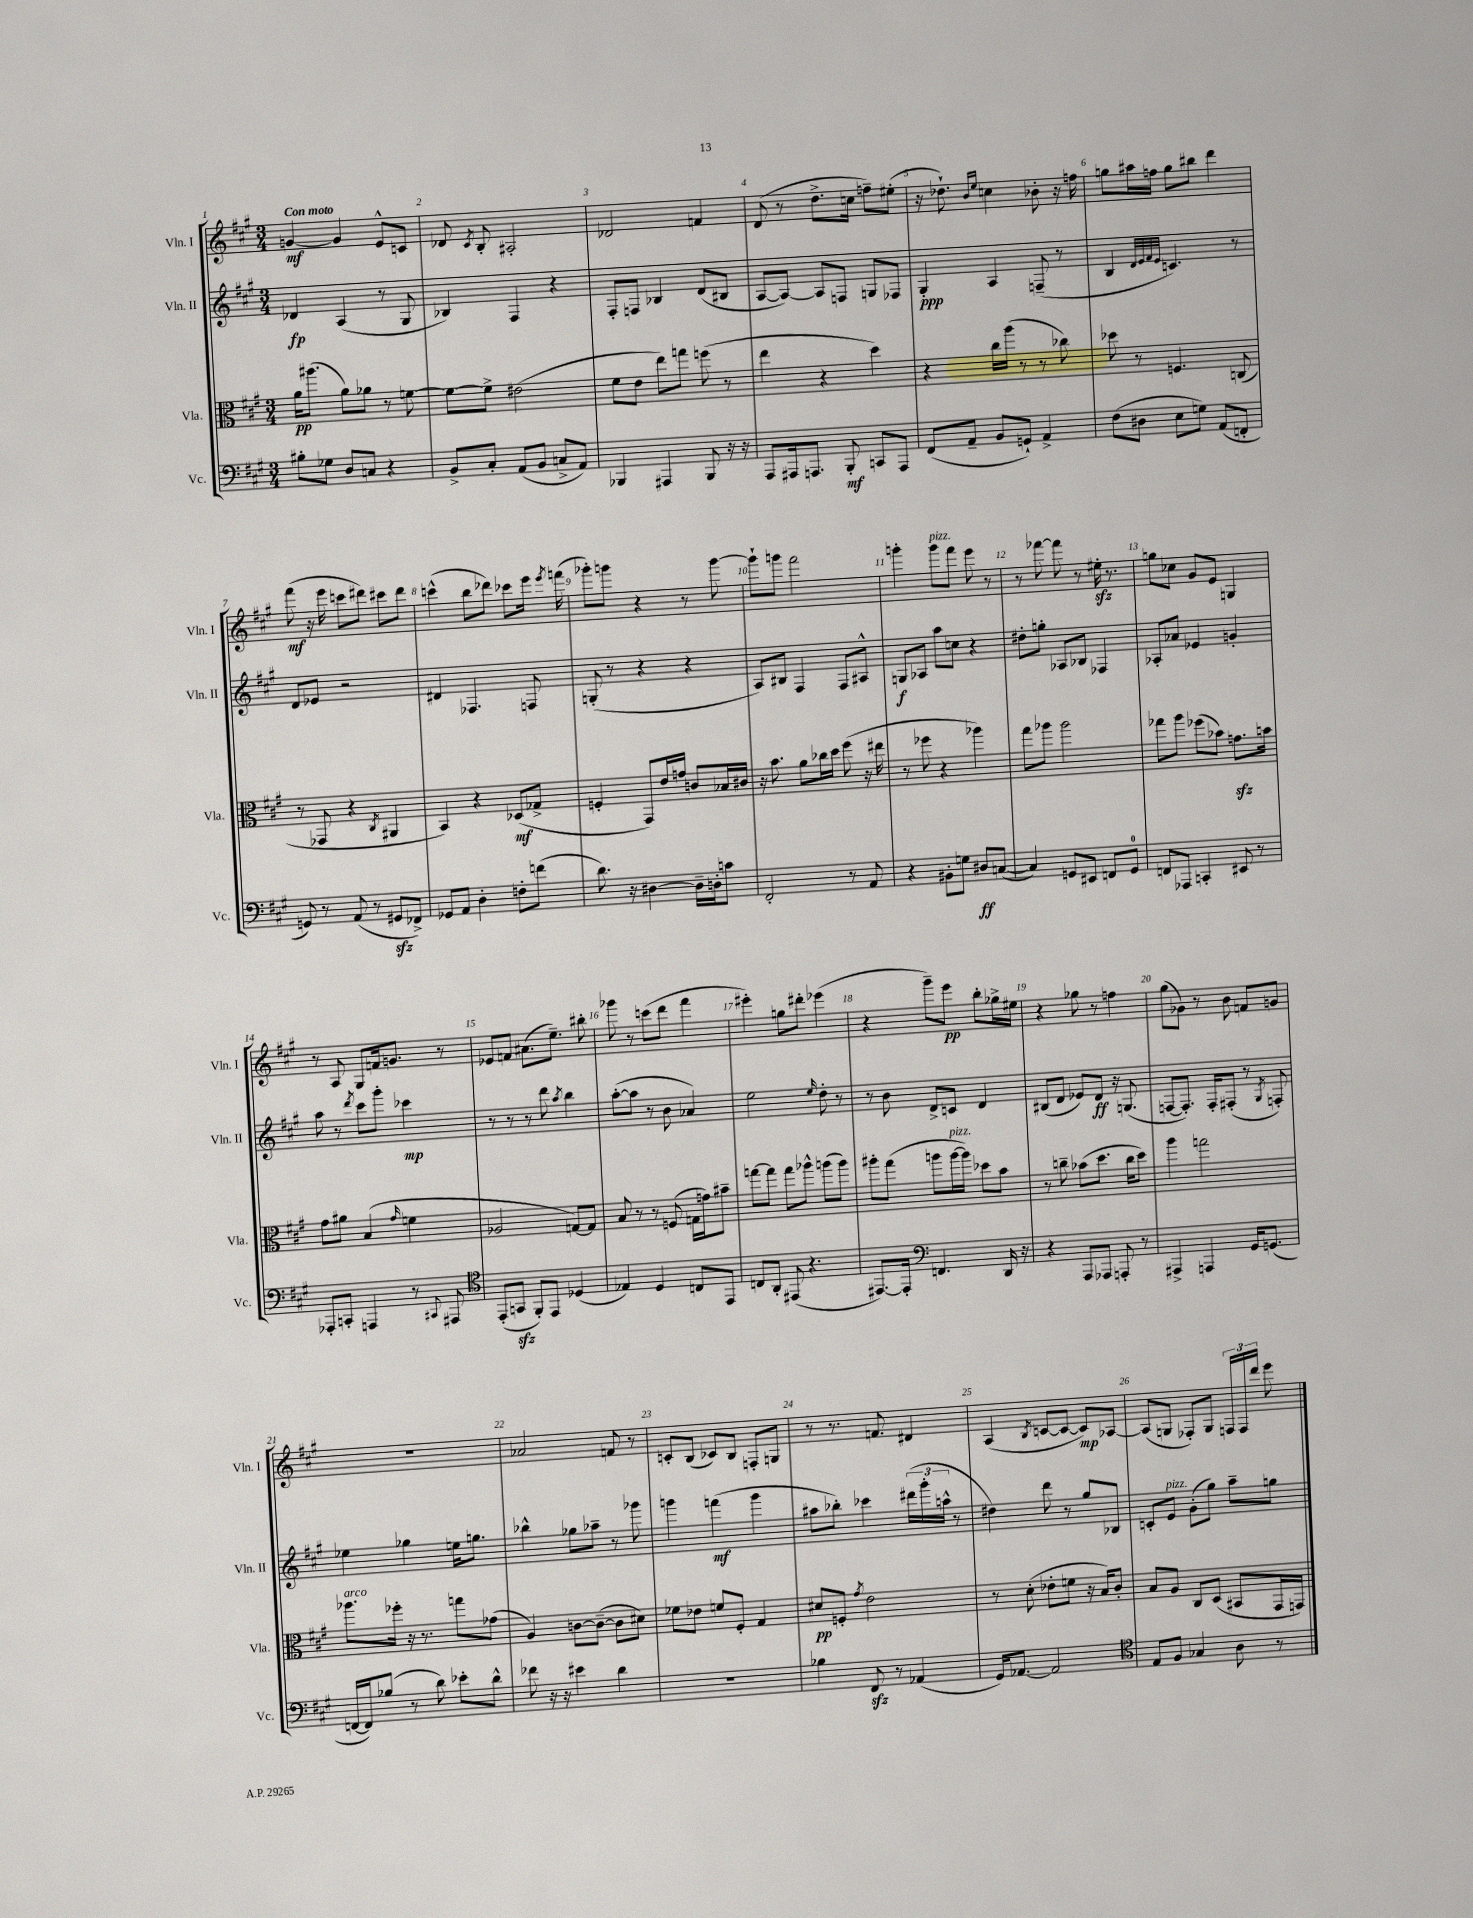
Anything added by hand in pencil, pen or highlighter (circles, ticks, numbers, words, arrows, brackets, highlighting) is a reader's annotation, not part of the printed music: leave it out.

**kern	**dynam	**kern	**dynam	**kern	**dynam	**kern	**dynam
*part4	*part4	*part3	*part3	*part2	*part2	*part1	*part1
*staff4	*staff4	*staff3	*staff3	*staff2	*staff2	*staff1	*staff1
*I"Vc.	*	*I"Vla.	*	*I"Vln. II	*	*I"Vln. I	*
*I'Vc.	*	*I'Vla.	*	*I'Vln. II	*	*I'Vln. I	*
*clefF4	*	*clefC3	*	*clefG2	*	*clefG2	*
*k[f#c#g#]	*	*k[f#c#g#]	*	*k[f#c#g#]	*	*k[f#c#g#]	*
*M3/4	*	*M3/4	*	*M3/4	*	*M3/4	*
=1	=1	=1	=1	=1	=1	=1	=1
!	!	!	!	!	!	!LO:TX:a:B:t=Con moto	!
8B#X'\L	.	16a\KL	pp	4d-X/	fp	[4gn/	mf
.	.	(8.aa#X\J	.	.	.	.	.
8G-X\J	.	.	.	.	.	.	.
8D/L	.	8a\L)	.	(4A/	.	4g/]	.
8Cn/J	.	8a-X\J	.	.	.	.	.
4r	.	8r	.	8r	.	8e^^/L	.
.	.	[8fn\	.	8G#/	.	8cn/J	.
=2	=2	=2	=2	=2	=2	=2	=2
8BB^/L	.	8f\L_	.	4B-X/)	.	8d-X/	.
.	.	.	.	.	.	8qc#/	.
8C#'/J	.	8f^\J]	.	.	.	8B'/	.
(8AA/L	.	(2e#X\	.	4F#/	.	2A#X'/	.
8BB/J	.	.	.	.	.	.	.
8Cn^/L	.	.	.	4r	.	.	.
8AA/J)	.	.	.	.	.	.	.
=3	=3	=3	=3	=3	=3	=3	=3
4BBB-X/	.	8f#\L	.	8F#'/L	.	2d-X/	.
.	.	8e\J	.	8Fn/J	.	.	.
4AAA#X/	.	8ee\L)	.	4B-X/	.	.	.
.	.	8ggn\J	.	.	.	.	.
8BBB-/	.	(8ffn\	.	(8d/L	.	4fn/	.
16r	.	8r	.	8B#X/J	.	.	.
16r	.	.	.	.	.	.	.
=4	=4	=4	=4	=4	=4	=4	=4
8AAA/L	.	4ee\	.	[8A/L	.	(8d/	.
16AAA#X/k	.	.	.	8A/J_)	.	8r	.
8.AAAn/J	.	.	.	.	.	.	.
.	.	4r	.	8A/L]	.	8.dd^\L	.
8BBB'/	mf	.	.	8Fn/J	.	.	.
.	.	.	.	.	.	16ccn\Jk	.
8CCn/L	.	4dd\)	.	8Gn/L	.	8ffn~\L)	.
8AAA/J	.	.	.	8F-X/J	.	(8ee#X'\J	.
=5	=5	=5	=5	=5	=5	=5	=5
(8FF#/L	.	4r	.	4G#'/	ppp	16r	.
.	.	.	.	.	.	8.dd-X`\)	.
8AA~/J	.	.	.	.	.	.	.
.	.	.	.	.	.	16qqb/LL	.
.	.	.	.	.	.	16qqee/JJ	.
8BB/L	.	16cc#\LL	.	4A/	.	4ccn\	.
.	.	(16aa\JJ	.	.	.	.	.
8GGn`/J)	.	8r	.	.	.	.	.
4AA^/	.	8r	.	(8Fn~/	.	8b-X'\	.
.	.	8cc-X\)	.	8r	.	16r	.
.	.	.	.	.	.	16ffn\	.
=6	=6	=6	=6	=6	=6	=6	=6
(8F#\L	.	8dd-X\	.	4B/	.	8ggn\L	.
8D#X\J	.	8r	.	.	.	16aa#X\L	.
.	.	.	.	.	.	16ffn\JJ	.
.	.	.	.	32qqd/LLL	.	.	.
.	.	.	.	32qqe/	.	.	.
.	.	.	.	32qqf#/	.	.	.
.	.	.	.	32qqe/JJJ	.	.	.
8E\L	.	4.Fn/	.	4.cn/)	.	8gg\L	.
8Gn\J)	.	.	.	.	.	8bb#X\J	.
(8AA/L	.	.	.	.	.	4ddd\	.
8FFn'/J	.	(8Cn/	.	8r	.	.	.
!!LO:LB:g=z
=7	=7	=7	=7	=7	=7	=7	=7
8GGn/)	.	8r	.	8d/L	.	(8fff#\	mf
8r	.	8GG-X/	.	8e-X/J	.	16r	.
.	.	.	.	.	.	16eee\	.
(8AA/	.	4r	.	2r	.	8cccn\L	.
8r	.	.	.	.	.	8ddd#X\J)	.
.	.	8qC#/	.	.	.	.	.
8GG#Xzz/L	.	4AA#X/	.	.	.	8ccc#X\L	.
8FF-X^/J)	.	.	.	.	.	8ddd#\J	.
=8	=8	=8	=8	=8	=8	=8	=8
8GG-X/L	.	4BB/)	.	4d#X/	.	(4cccn^^\	.
8AA/J	.	.	.	.	.	.	.
4D'\	.	4r	.	4.F-X/	.	8bb\L	.
.	.	.	.	.	.	8ddd-X\J)	.
8Fn'\L	.	(8D-X/L	mf	.	.	8ccc-X\L	.
(8fn\J	.	8G-X^/J	.	8Fn/	.	16eee\Jk	.
.	.	.	.	.	.	8qeee/	.
.	.	.	.	.	.	(16fffn\	.
=9	=9	=9	=9	=9	=9	=9	=9
8.d\)	.	4Fn'/	.	(8Gn'/	.	8ggg-X'\L)	.
.	.	.	.	8r	.	8gggn\J	.
16r	.	.	.	.	.	.	.
[4D#X\	.	8GG#/L)	.	4r	.	4r	.
.	.	16e/L	.	.	.	.	.
.	.	16gn/JJ	.	.	.	.	.
16D#~\LL]	.	8cn/L	.	4r	.	8r	.
16Dn'\J	.	.	.	.	.	.	.
8cn\J	.	16B-X/L	.	.	.	[8ggg\	.
.	.	16c#X/JJ	.	.	.	.	.
=10	=10	=10	=10	=10	=10	=10	=10
2FF#'/	.	16r	.	8A/L)	.	8ggg`\L]	.
.	.	8.b\	.	.	.	.	.
.	.	.	.	8B#X/J	.	8gggn\J	.
.	.	8a\L	.	4F#/	.	2fff#\	.
.	.	16cc-X\L	.	.	.	.	.
.	.	16dd\JJ	.	.	.	.	.
8r	.	(8ff#\	.	8F#/L	.	.	.
8AA/	.	16r	.	8A#X^^/J	.	.	.
.	.	16ee#X\	.	.	.	.	.
=11	=11	=11	=11	=11	=11	=11	=11
4r	.	8r	.	8Gn/L	f	4gggn'\	.
.	.	8ff-X\	.	8A-X/J	.	.	.
!	!	!	!	!	!	!LO:TX:a:i:t=pizz.	!
8BB#X'\L	.	4r	.	8aa\L	.	8ggg\L	.
8Gn\J	.	.	.	8ccn\J	.	8fff#\J	.
8D#X/L	ff	4aa-X\)	.	4r	.	8eee\	.
([8Cn/J	.	.	.	.	.	8r	.
=12	=12	=12	=12	=12	=12	=12	=12
4C/])	.	8gg#\L	.	8dd#X'\L	.	8r	.
.	.	8aa-X\J	.	8ggn'\J	.	[8fff-X\	.
8GGn/L	.	2aa-\	.	8A-X/L	.	8fff-\]	.
8EE#X/J	.	.	.	8B-X/J	.	8r	.
8FFn/L	.	.	.	4F-X/	.	16ee#Xzz'\	.
.	.	.	.	.	.	8.r	.
8GG/J	.	.	.	.	.	.	.
=13	=13	=13	=13	=13	=13	=13	=13
8FFn/L	.	8gg-X\L	.	8A-X'/L	.	8ggn\L	.
8AAA-X/J	.	8aa\J	.	8a-X/J	.	8cc-X\J	.
4CCn'/	.	(8ff-X\L	.	4e-X/	.	8g#/L	.
.	.	8b-X\J)	.	.	.	8e/J	.
8EE#X/	.	8.gnzz\L	.	4gn'/	.	4Gn/	.
8r	.	.	.	.	.	.	.
.	.	16bn\Jk	.	.	.	.	.
!!LO:LB:g=z
=14	=14	=14	=14	=14	=14	=14	=14
8AAA-X'/L	.	8g#\L	.	8aa\	.	8r	.
8CCn'/J	.	8a#X\J	.	8r	.	8A/	.
.	.	.	.	8qddd/	.	.	.
4AAAn/	.	(4B/	.	8ccc#\L	.	8G#/L	.
.	.	.	.	8ggg#'\J	.	16fn/k	.
.	.	.	.	.	.	8.gn/J	.
.	.	16qqg#/	.	.	.	.	.
8r	.	4fn\	.	4ccc-X\	mp	.	.
8qqCC#X/	.	.	.	.	.	.	.
8AAA#X/	.	.	.	.	.	8r	.
=15	=15	=15	=15	=15	=15	=15	=15
*clefC4	*	*	*	*	*	*	*
(8EE'/L	.	2A-X/	.	8r	.	8e-X/L	.
8GGnzz/J	.	.	.	8r	.	8fn/J	.
8FF#'/L)	.	.	.	8r	.	(8.a#X\L	.
8EE/J	.	.	.	8ddd\	.	.	.
.	.	.	.	.	.	8.ee~\J)	.
.	.	.	.	8qaa/	.	.	.
(4D-X/	.	[8Gn/L)	.	4bb\	.	.	.
.	.	8G/J]	.	.	.	8bb#X'\	.
=16	=16	=16	=16	=16	=16	=16	=16
4E-X/)	.	8B/	.	([8aa'\L	.	8ggg-X\	.
.	.	8r	.	8aa\J]	.	8r	.
4D/	.	8r	.	8r	.	(8cccn\L	.
.	.	(8Fn/	.	8b\	.	8ddd\J	.
8Cn/L	.	16Gn\LL	.	4a-X/)	.	4fff#\	.
.	.	16gn\J)	.	.	.	.	.
8EE/J	.	8b#X~\J	.	.	.	.	.
=17	=17	=17	=17	=17	=17	=17	=17
8Cn/L	.	[8ggn\L	.	2ee\	.	4eee#X'\)	.
8AA'/J	.	8gg\J]	.	.	.	.	.
(8EE#X/	.	8gg\L	.	.	.	8ggn\L	.
4.r	.	8aa-X^^\J	.	.	.	8ddd#X'\J	.
.	.	.	.	16qqee/	.	.	.
.	.	(8aan\L	.	8dd'\	.	(4eee-X\	.
.	.	8aa\J)	.	8r	.	.	.
=18	=18	=18	=18	=18	=18	=18	=18
[8.EE#X/L)	.	8aa#X'\L	.	8r	.	4r	.
.	.	(8gg#\J	.	8b\	.	.	.
16EE#'/Jk]	.	.	.	.	.	.	.
*clefF4	*	*	*	*	*	*	*
4.FFn/	.	8aan\L	.	8d^/L	.	8ggg#~\L)	.
!	!	!LO:TX:a:i:t=pizz.	!	!	!	!	!
.	.	[16aa\L	.	8cn/J	.	8eee\J	pp
.	.	16aa\JJ])	.	.	.	.	.
.	.	8dd-X\L	.	4d/	.	8bb'\L	.
16DD/	.	8b\J	.	.	.	16gg-X^\L	.
16r	.	.	.	.	.	16ee#X\JJ	.
=19	=19	=19	=19	=19	=19	=19	=19
4r	.	8r	.	(8B#X/L	.	4r	.
.	.	8ccn~\	.	8d/J	.	.	.
8AAA/L	.	(8b-X\L	.	8e-X/L)	.	8gg-X\	.
8AAA-X/J	.	8.dd\J	.	8d/J	ff	8r	.
8AAAn'/	.	.	.	16r	.	4ffn\	.
.	.	16cc\KL	.	(8.Gn/	.	.	.
8r	.	8dd\J)	.	.	.	.	.
=20	=20	=20	=20	=20	=20	=20	=20
4AAA#X^/	.	4aa\	.	[8Fn/L	.	(8gg#\L	.
.	.	.	.	8.F'/J])	.	8g-X\J)	.
4AAAn/	.	2ggn\	.	.	.	8r	.
.	.	.	.	16F'/KL	.	.	.
.	.	.	.	(8F#X'/J	.	8b\	.
16GG#/KL	.	.	.	8r	.	8fn/L	.
(8.GGn/J	.	.	.	.	.	.	.
.	.	.	.	8qG#/	.	.	.
.	.	.	.	8Fn'/)	.	8gn/J	.
!!LO:LB:g=z
=21	=21	=21	=21	=21	=21	=21	=21
!	!	!LO:TX:a:i:t=arco	!	!	!	!	!
[16FFn/LL	.	8.aa-X\L	.	4ee-X\	.	2.r	.
16FF/J])	.	.	.	.	.	.	.
(8B-X/J	.	.	.	.	.	.	.
.	.	16ff-X'\Jk	.	.	.	.	.
8r	.	16r	.	4gg-X\	.	.	.
.	.	8.r	.	.	.	.	.
8d\)	.	.	.	.	.	.	.
8e-X'\L	.	8ggn\L	.	16een\KL	.	.	.
.	.	.	.	8.ggn\J	.	.	.
8d^^\J	.	(8g-X\J	.	.	.	.	.
=22	=22	=22	=22	=22	=22	=22	=22
8f-X\	.	4A/)	.	4bb-X^^\	.	2a-X/	.
16r	.	.	.	.	.	.	.
16r	.	.	.	.	.	.	.
4e#X\	.	[8cn\L	.	8gg-X\L	.	.	.
.	.	(8c~\J_	.	8aa-X~\J	.	.	.
4d\	.	8c\L]	.	8r	.	8fn/	.
.	.	8d#X\J)	.	8ggg-X\	.	8r	.
=23	=23	=23	=23	=23	=23	=23	=23
2.r	.	8f-X\L	.	4gggn\	.	8cn'/L	.
.	.	8e-X\J	.	.	.	(8B/J	.
.	.	8fn/L	.	(4fffn\	mf	8c-X/L)	.
.	.	8F#'/J	.	.	.	8B/J	.
.	.	4G#/	.	4ggg\	.	8Fn'/L	.
.	.	.	.	.	.	8Gn/J	.
=24	=24	=24	=24	=24	=24	=24	=24
4B-X\	.	8d#X/L	pp	8aa#X\L	.	8r	.
.	.	8Fn'/J	.	8bb-X'\J)	.	8.r	.
.	.	8qg#/	.	.	.	.	.
8FF#zz/	.	2e\	.	4ccc-X\	.	.	.
.	.	.	.	.	.	8.fn/	.
8r	.	.	.	.	.	.	.
(4AA-X/	.	.	.	(24ddd#X\LL	.	4d#X/	.
.	.	.	.	24ggg#'\	.	.	.
.	.	.	.	24aan^^\JJ	.	.	.
.	.	.	.	8r	.	.	.
=25	=25	=25	=25	=25	=25	=25	=25
16GG#/KL)	.	8r	.	4dd#X\)	.	(4A/	.
[8.AA-X/J	.	.	.	.	.	.	.
.	.	(8d'\	.	.	.	.	.
.	.	.	.	.	.	8qB/	.
2AA-/]	.	8e-X'\L	.	8ddd\	.	[8cn/L	.
.	.	8fn\J	.	8r	.	8c/J_	.
.	.	16r	.	8gg#/L	.	8c/L])	mp
.	.	16B/KL)	.	.	.	.	.
.	.	8c#'/J	.	8B-X/J	.	[8A-X/J	.
=26	=26	=26	=26	=26	=26	=26	=26
*clefC4	*	*	*	*	*	*	*
8E/L	.	8B/L	.	8cn'/L	.	(8A-/L]	.
!	!	!	!	!LO:TX:a:i:t=pizz.	!	!	!
8F#/J	.	8A/J	.	8e/J	.	8Gn/J	.
4G-X/	.	8C#/L	.	(8g#'\L	.	8F-X'/L)	.
.	.	(8D/J	.	8gg#\J)	.	8G/J	.
8A\	.	8BB#X/L	.	8aa~\L	.	24Fn/LL	.
.	.	.	.	.	.	24F/	.
.	.	.	.	.	.	24ddd/JJ	.
8r	.	16GG#/L	.	8ggn\J	.	8eee\	.
.	.	16GGn/JJ)	.	.	.	.	.
==	==	==	==	==	==	==	==
*-	*-	*-	*-	*-	*-	*-	*-
